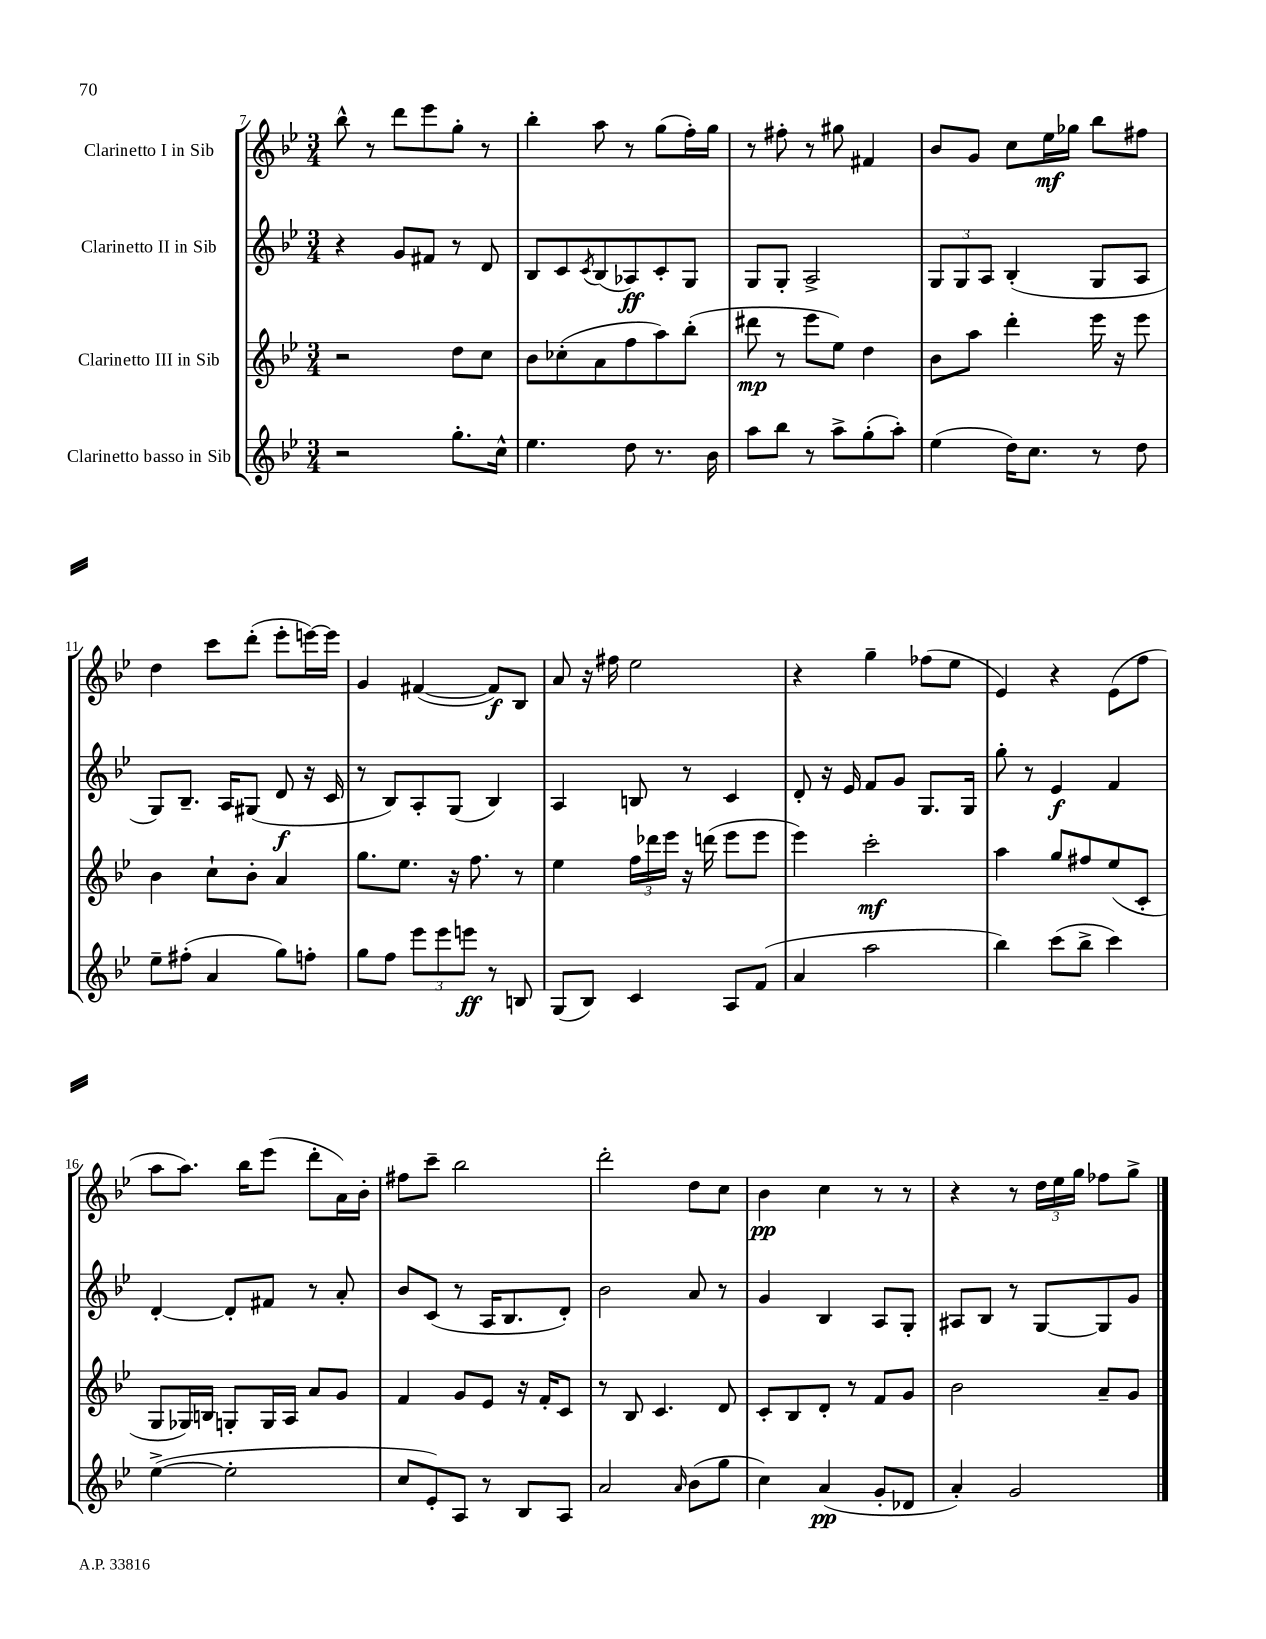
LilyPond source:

<<
\new StaffGroup <<
\new Staff = "s0" \with { instrumentName = "Clarinetto I in Sib" } {
    \clef treble \key bes \major \numericTimeSignature \time 3/4
    bes''8-^ r8 d'''8 ees'''8 g''8-. r8 |
    bes''4-. a''8 r8 g''8( f''16-.) g''16 |
    r8 fis''8-. r8 gis''8 fis'4 |
    bes'8 g'8 c''8 ees''16\mf ges''16 bes''8 fis''8 |
    d''4 c'''8 d'''8-.( ees'''8-. e'''16~) e'''16 |
    g'4 fis'4~( fis'8\f) bes8 |
    a'8 r16 fis''16 ees''2 |
    r4 g''4-- fes''8( ees''8 |
    ees'4) r4 ees'8( f''8 |
    a''8 a''8.) bes''16 ees'''8( d'''8-. a'16) bes'16-. |
    fis''8 c'''8-- bes''2 |
    d'''2-. d''8 c''8 |
    bes'4\pp c''4 r8 r8 |
    r4 r8 \tuplet 3/2 { d''16 ees''16 g''16 } fes''8 g''8-> \bar "|." |
}
\new Staff = "s1" \with { instrumentName = "Clarinetto II in Sib" } {
    \clef treble \key bes \major \numericTimeSignature \time 3/4
    r4 g'8 fis'8 r8 d'8 |
    bes8 c'8 \acciaccatura { c'8 } bes8( aes8\ff) c'8-. g8 |
    g8 g8-. a2-> |
    \tuplet 3/2 { g8 g8 a8 } bes4-.( g8 a8 |
    g8) bes8.-- a16 gis8( d'8\f r16 c'16 |
    r8 bes8) a8-. g8( bes4) |
    a4 b8 r8 c'4 |
    d'8-. r16 ees'16 f'8 g'8 g8. g16 |
    g''8-. r8 ees'4\f f'4 |
    d'4~-. d'8-. fis'8 r8 a'8-. |
    bes'8 c'8( r8 a16 bes8. d'8-.) |
    bes'2 a'8 r8 |
    g'4 bes4 a8 g8-. |
    ais8 bes8 r8 g8~ g8 g'8 \bar "|." |
}
\new Staff = "s2" \with { instrumentName = "Clarinetto III in Sib" } {
    \clef treble \key bes \major \numericTimeSignature \time 3/4
    r2 d''8 c''8 |
    bes'8 ces''8-.( a'8 f''8 a''8) bes''8-.( |
    dis'''8\mp r8 ees'''8 ees''8) d''4 |
    bes'8 a''8 d'''4-. ees'''16 r16 ees'''8 |
    bes'4 c''8-! bes'8-. a'4 |
    g''8. ees''8. r16 f''8. r8 |
    ees''4 \tuplet 3/2 { f''16 des'''16 ees'''16 } r16 d'''16( ees'''8 ees'''8 |
    ees'''4) c'''2-.\mf |
    a''4 g''8 fis''8 ees''8( c'8-. |
    g8 ges16) b16 g8-. g16 a16 a'8 g'8 |
    f'4 g'8 ees'8 r16 f'16-. c'8 |
    r8 bes8 c'4. d'8 |
    c'8-. bes8 d'8-. r8 f'8 g'8 |
    bes'2 a'8-- g'8 \bar "|." |
}
\new Staff = "s3" \with { instrumentName = "Clarinetto basso in Sib" } {
    \clef treble \key bes \major \numericTimeSignature \time 3/4
    r2 g''8.-. c''16-^ |
    ees''4. d''8 r8. bes'16 |
    a''8 bes''8 r8 a''8-> g''8-.( a''8-.) |
    ees''4( d''16) c''8. r8 d''8 |
    ees''8-- fis''8-.( a'4 g''8) f''8-. |
    g''8 f''8 \tuplet 3/2 { ees'''8 ees'''8 e'''8\ff } r8 b8 |
    g8( bes8) c'4 a8 f'8( |
    a'4 a''2 |
    bes''4) c'''8( bes''8-> c'''4) |
    ees''4~->( ees''2-. |
    c''8 ees'8-.) a8 r8 bes8 a8 |
    a'2 \grace { a'16 } bes'8( g''8 |
    c''4) a'4\pp( g'8-. des'8 |
    a'4-.) g'2 \bar "|." |
}
>>
>>
\layout { \context { \Score currentBarNumber = #7 } }
